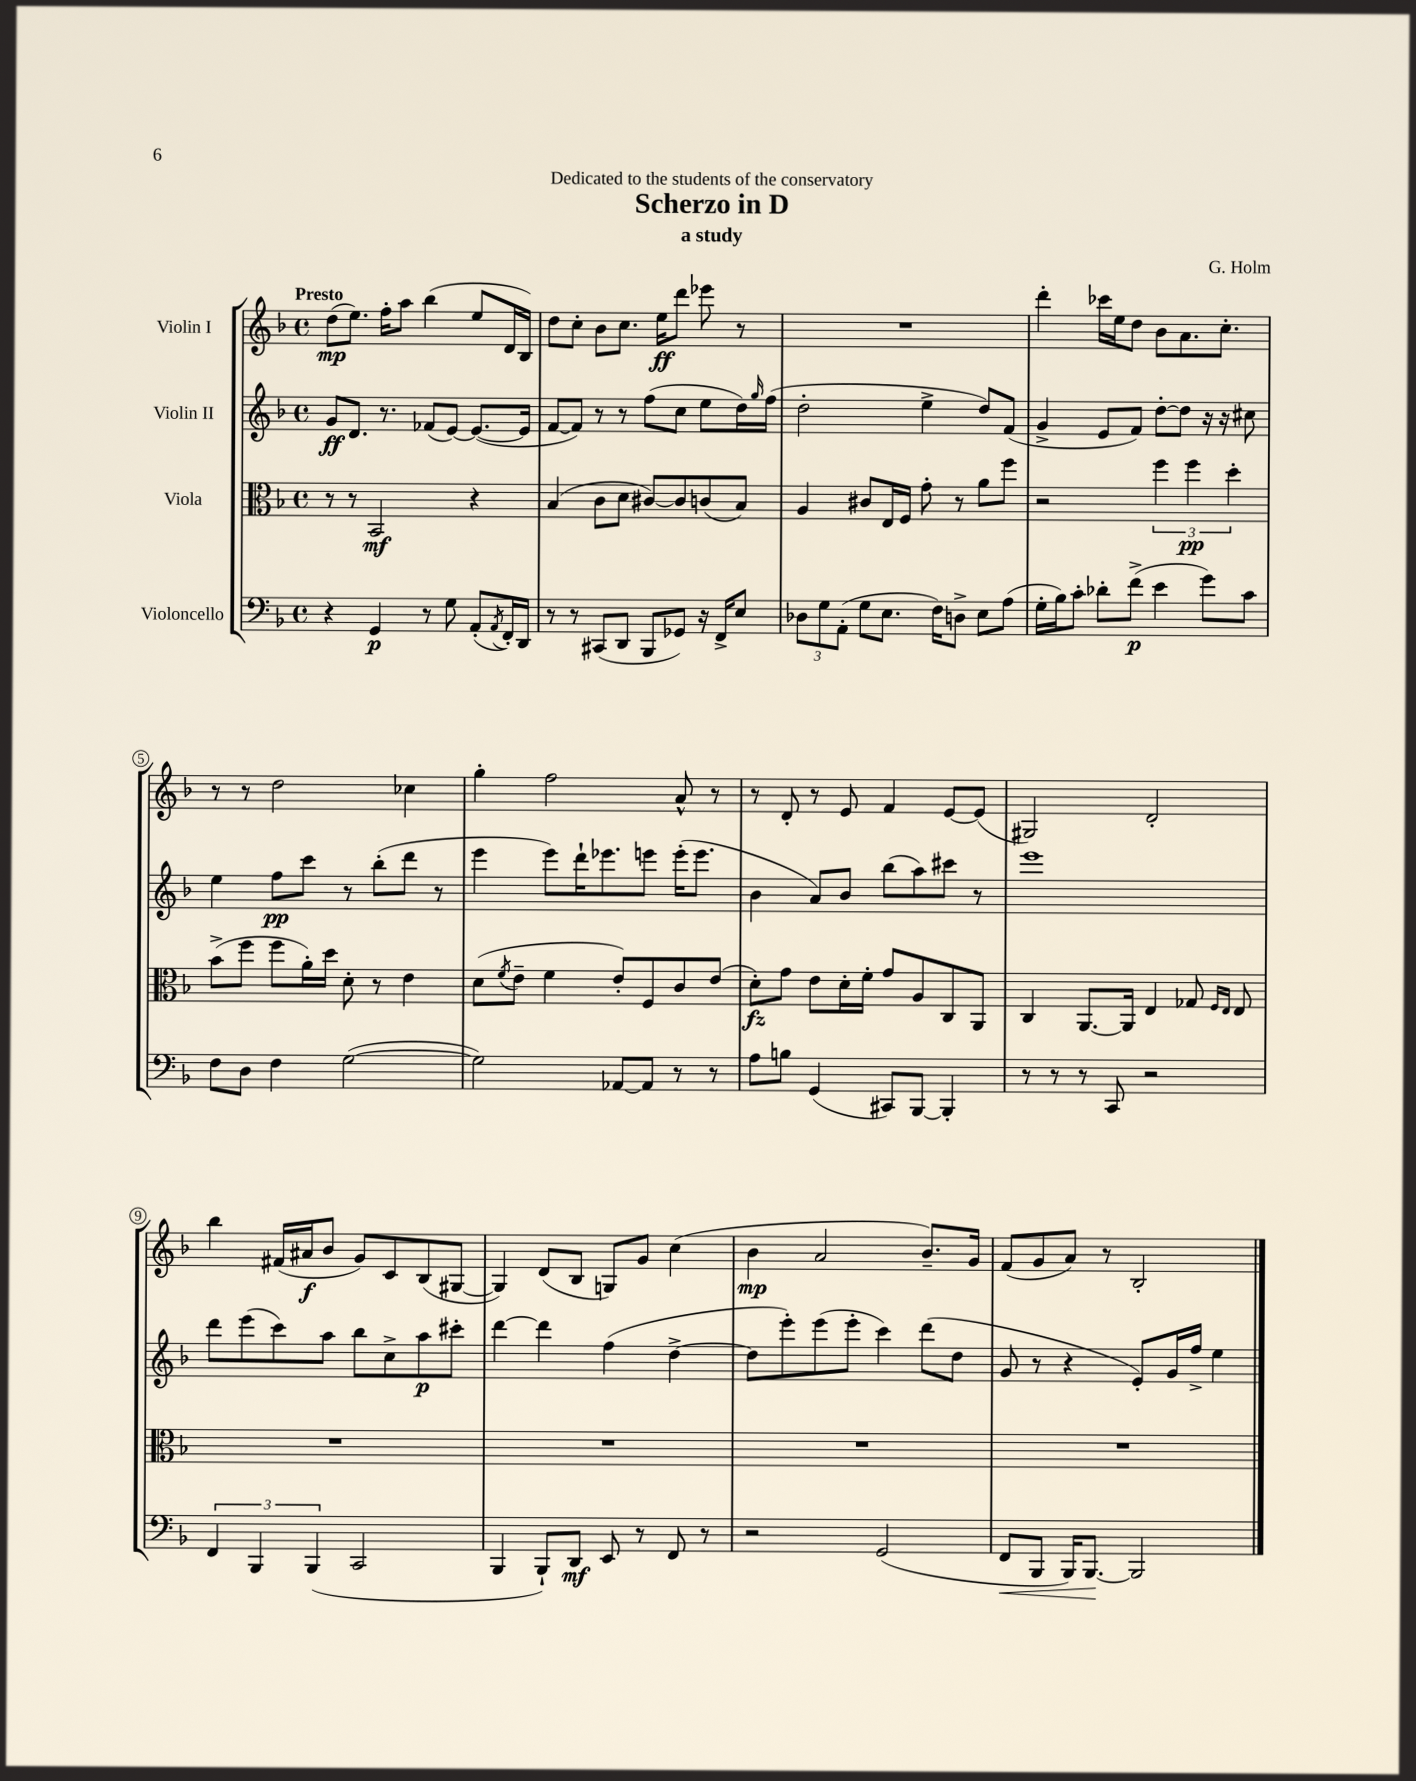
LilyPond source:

\header { title = "Scherzo in D" composer = "G. Holm" subtitle = "a study" dedication = "Dedicated to the students of the conservatory" }
<<
\new StaffGroup <<
\new Staff = "s0" \with { instrumentName = "Violin I" } {
    \clef treble \key f \major \defaultTimeSignature \time 4/4 \tempo "Presto"
    d''8\mp( e''8.) f''16-. a''8 bes''4( e''8 d'16 bes16) |
    d''8 c''8-. bes'8 c''8. e''16\ff d'''8 ees'''8 r8 |
    R1 |
    d'''4-. ces'''16 e''16 d''8 bes'8 a'8. c''8.-. |
    r8 r8 d''2 ces''4 |
    g''4-. f''2 a'8-^ r8 |
    r8 d'8-. r8 e'8 f'4 e'8~ e'8( |
    gis2) d'2-. |
    bes''4 fis'16( ais'16\f bes'8 g'8) c'8 bes8( gis8~ |
    gis4) d'8( bes8 g8) g'8 c''4( |
    bes'4\mp a'2 bes'8.--) g'16 |
    f'8( g'8 a'8) r8 bes2-. \bar "|." |
}
\new Staff = "s1" \with { instrumentName = "Violin II" } {
    \clef treble \key f \major \defaultTimeSignature \time 4/4
    g'8\ff d'8. r8. fes'8( e'8~) e'8.~( e'16 |
    f'8~ f'8) r8 r8 f''8( c''8 e''8 d''16) \grace { g''16 } f''16( |
    d''2-. e''4-> d''8) f'8( |
    g'4-> e'8 f'8) d''8~-. d''8 r16 r16 cis''8 |
    e''4 f''8\pp c'''8 r8 bes''8-.( d'''8 r8 |
    e'''4 e'''8) d'''16-! ees'''8. e'''8 e'''16-.( e'''8. |
    bes'4 a'8) bes'8 bes''8( a''8) cis'''8 r8 |
    e'''1 |
    d'''8 e'''8( c'''8) a''8 bes''8 c''8-> a''8\p cis'''8-. |
    d'''4~ d'''4 f''4( d''4~-> |
    d''8 e'''8-.) e'''8( e'''8-. c'''4) d'''8( d''8 |
    g'8 r8 r4 e'8-.) g'16 f''16-> e''4 \bar "|." |
}
\new Staff = "s2" \with { instrumentName = "Viola" } {
    \clef alto \key f \major \defaultTimeSignature \time 4/4
    r8 r8 bes,2\mf r4 |
    bes4( c'8 d'8 cis'8~) cis'8 c'8( bes8) |
    a4 cis'8 e16 f16 g'8-. r8 a'8 f''8 |
    r2 \tuplet 3/2 { f''4 f''4\pp d''4-. } |
    bes'8->( f''8 f''8 a'16-.) d''16 d'8-. r8 e'4 |
    d'8( \acciaccatura { f'8 } e'8-- f'4 e'8-.) f8 c'8 e'8( |
    d'8-.\fz) g'8 e'8 d'16-. f'16-. g'8 a8 c8 a,8 |
    c4 a,8.~ a,16 e4 ges8 \grace { f16 e16 } e8 |
    R1 |
    R1 |
    R1 |
    R1 \bar "|." |
}
\new Staff = "s3" \with { instrumentName = "Violoncello" } {
    \clef bass \key f \major \defaultTimeSignature \time 4/4
    r4 g,4\p r8 g8 a,8-.( \acciaccatura { a,8 } f,16-.) d,16 |
    r8 r8 cis,8( d,8 bes,,8 ges,8) r16 f,16-> e8 |
    \tuplet 3/2 { des8 g8 a,8-.( } g8 e8. f16) d8-> e8 a8( |
    g16-. bes16) c'8-. des'8-. f'8->\p( e'4 g'8) c'8 |
    f8 d8 f4 g2~( |
    g2) aes,8~ aes,8 r8 r8 |
    a8 b8 g,4( cis,8) bes,,8~ bes,,4-. |
    r8 r8 r8 c,8 r2 |
    \tuplet 3/2 { f,4 bes,,4 bes,,4( } c,2 |
    bes,,4 bes,,8-!) d,8\mf e,8 r8 f,8 r8 |
    r2 g,2( |
    f,8\< bes,,8 bes,,16) bes,,8.~\! bes,,2 \bar "|." |
}
>>
>>
\layout { \context { \Score \override BarNumber.stencil = #(make-stencil-circler 0.1 0.3 ly:text-interface::print) } }
